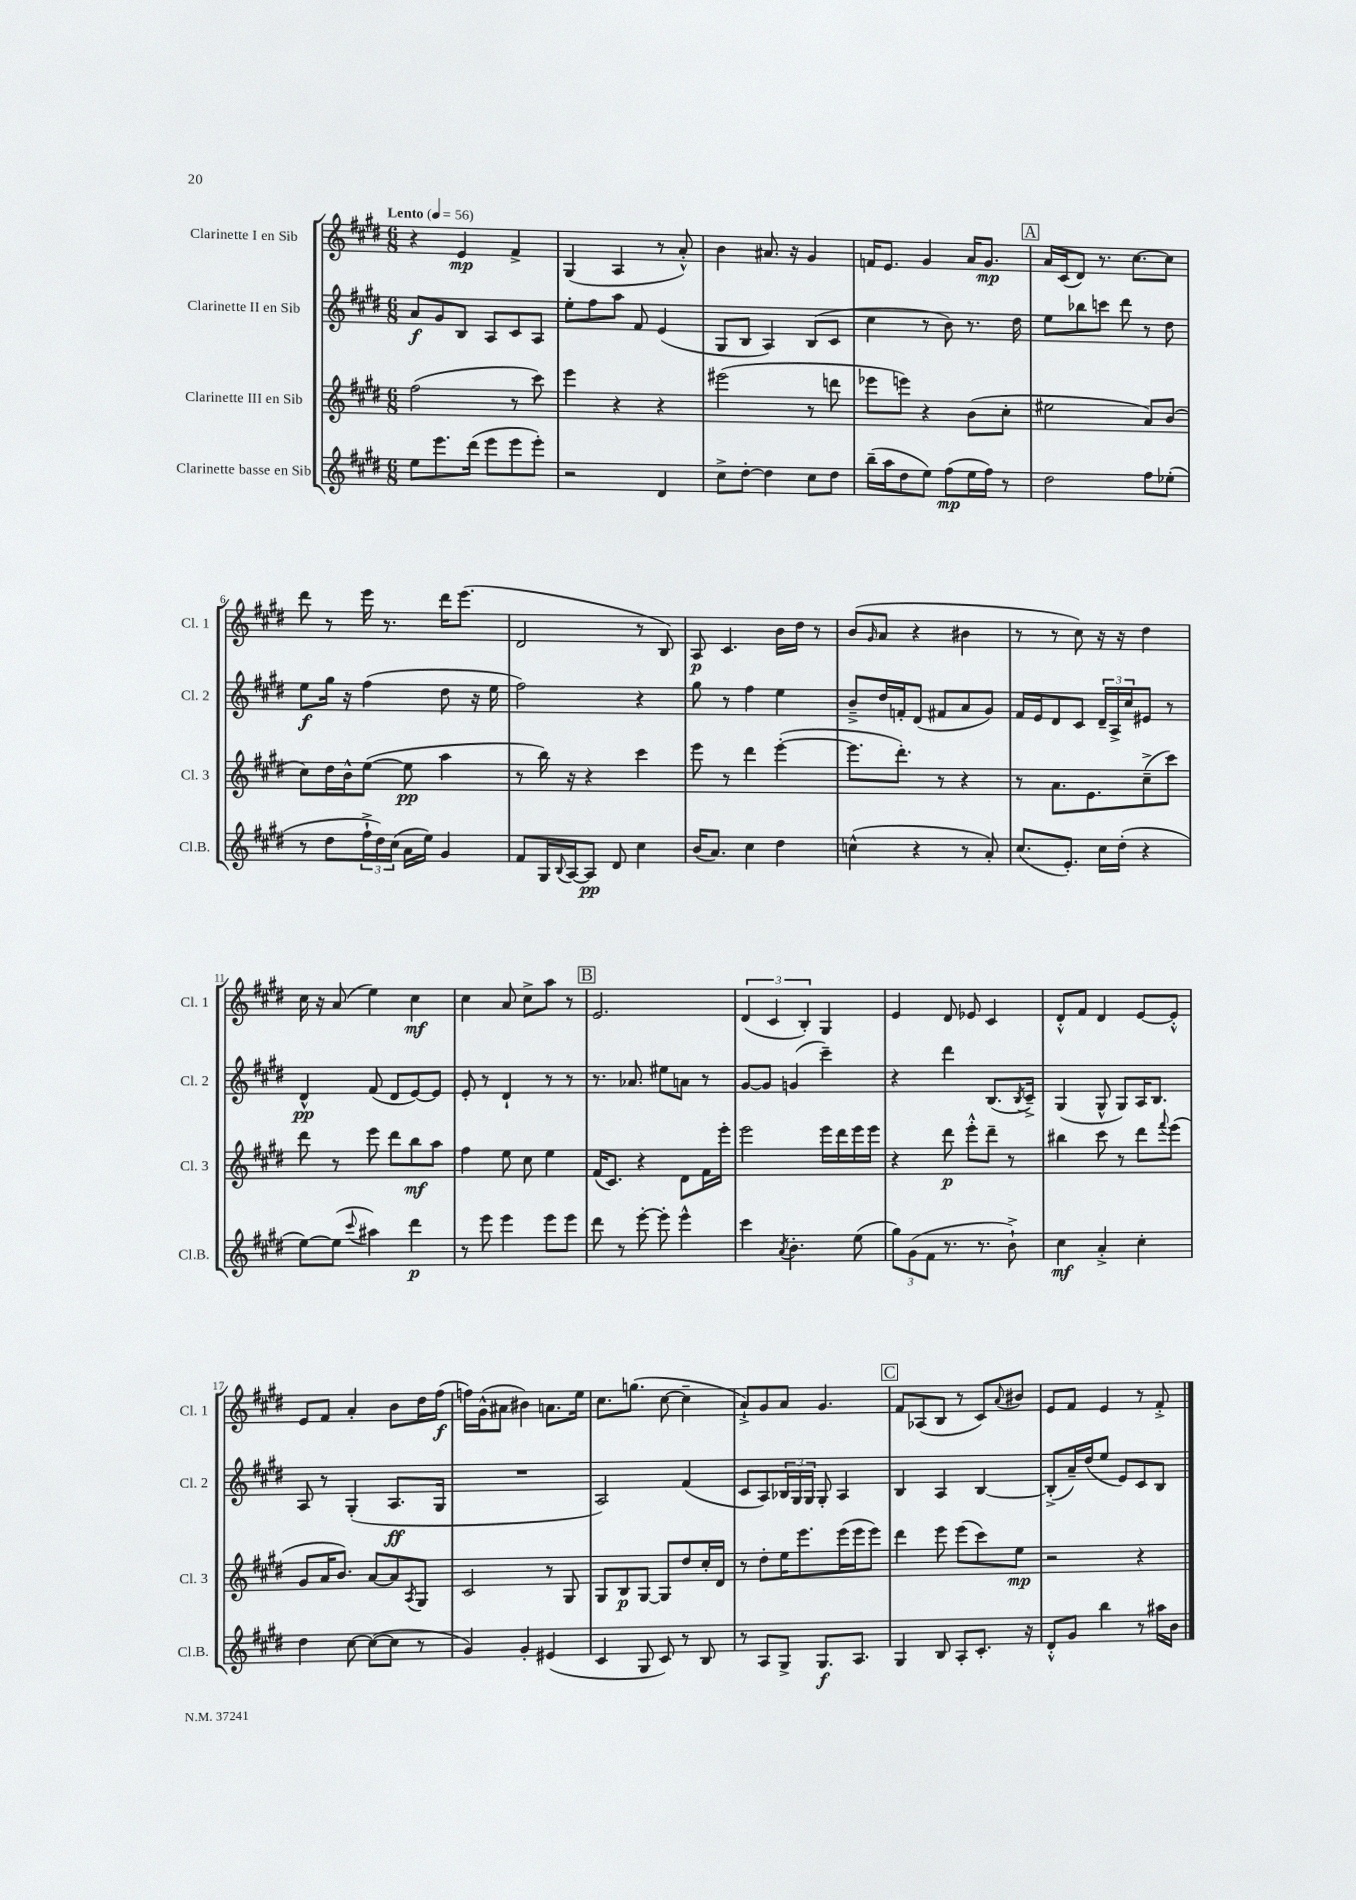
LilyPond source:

<<
\new StaffGroup <<
\new Staff = "s0" \with { instrumentName = "Clarinette I en Sib" shortInstrumentName = "Cl. 1" } {
    \clef treble \key e \major \numericTimeSignature \time 6/8 \tempo "Lento" 4 = 56
    r4 e'4\mp fis'4-> |
    gis4( a4 r8 a'8-.-^) |
    b'4 ais'8. r16 gis'4 |
    f'16 e'8. gis'4 a'16 gis'8.\mp |
    \mark \markup { \box "A" } a'16 cis'16( dis'8) r8. cis''8.~ cis''8 |
    dis'''8 r8 e'''16 r8. dis'''16 e'''8.( |
    dis'2 r8 b8) |
    a8\p cis'4. b'16 dis''16 r8 |
    b'8( \grace { gis'16 } a'8 r4 bis'4 |
    r8 r8 cis''8) r16 r16 dis''4 |
    cis''16 r16 a'8( e''4) cis''4\mf |
    cis''4 a'8 cis''8-> a''8 r8 |
    \mark \markup { \box "B" } e'2. |
    \tuplet 3/2 { dis'4( cis'4 b4-.) } gis4 |
    e'4 dis'8 ees'8 cis'4 |
    dis'8-.-^ fis'8 dis'4 e'8~ e'8-.-^ |
    e'8 fis'8 a'4-. b'8 dis''16 fis''16\f( |
    f''16) gis'16-^( ais'8 bis'4) a'8. e''16 |
    cis''8. g''8.( cis''8~ cis''4-- |
    a'8-!->) gis'8 a'8 gis'4. |
    \mark \markup { \box "C" } fis'8 aes8( b8 r8 cis'8) \appoggiatura { a'8 } bis'8 |
    e'8 fis'8 e'4 r8 fis'8-.-> \bar "|." |
}
\new Staff = "s1" \with { instrumentName = "Clarinette II en Sib" shortInstrumentName = "Cl. 2" } {
    \clef treble \key e \major \numericTimeSignature \time 6/8
    a'8\f gis'8 b8 a8 cis'8 a8 |
    e''8-. fis''8 a''8 fis'8 e'4( |
    gis8 b8 a4) b8( cis'8 |
    cis''4 r8 b'8) r8. dis''16 |
    \mark \markup { \box "A" } e''8 bes''8 c'''8 dis'''8 r8 dis''8 |
    e''8\f gis''16 r16 fis''4( dis''8 r16 e''16 |
    fis''2) r4 |
    gis''8 r8 fis''4 e''4 |
    b'8---> dis''16 f'16-. dis'8( fis'8 a'8 gis'8) |
    fis'16 e'16 dis'8 cis'8 \tuplet 3/2 { dis'16-- a16-> cis''16 } eis'8 r8 |
    dis'4-^\pp fis'8( dis'8 e'8~) e'8 |
    e'8-. r8 dis'4-! r8 r8 |
    \mark \markup { \box "B" } r8. aes'8. eis''8 a'8 r8 |
    gis'8~ gis'8 g'4( cis'''4--) |
    r4 dis'''4 b8.( \acciaccatura { b8 } cis'16--->) |
    gis4( gis8-^ gis8) a16 b8. |
    a8 r8 gis4-.( a8.\ff gis16 |
    R2. |
    a2) fis'4( |
    cis'8 a8) \tuplet 3/2 { bes16 gis16 gis16 } gis8-. a4 |
    \mark \markup { \box "C" } b4 a4 b4~ |
    b8-.->( a'16--) dis''16( e''8 e'8) cis'8 b8 \bar "|." |
}
\new Staff = "s2" \with { instrumentName = "Clarinette III en Sib" shortInstrumentName = "Cl. 3" } {
    \clef treble \key e \major \numericTimeSignature \time 6/8
    fis''2( r8 cis'''8) |
    e'''4 r4 r4 |
    eis'''2( r8 d'''8 |
    ees'''8 e'''8) r4 b'8( cis''8-. |
    \mark \markup { \box "A" } eis''2 a'8) b'8( |
    cis''8) dis''16 b'16-^ e''8~( e''8\pp a''4 |
    r8 b''16) r16 r4 cis'''4 |
    e'''8 r8 dis'''4 e'''4~-.( |
    e'''8. dis'''8.-.) r8 r4 |
    r8 a'8. e'8. cis''8--->( cis'''8) |
    dis'''8 r8 e'''8 dis'''8 b''8\mf a''8 |
    fis''4 e''8 cis''8 e''4 |
    \mark \markup { \box "B" } fis'16( cis'8.) r4 dis'8 fis'16 e'''16-. |
    e'''2 e'''16 dis'''16 e'''16 e'''16 |
    r4 dis'''8\p e'''8-.-^ dis'''8-- r8 |
    bis''4 cis'''8 r8 dis'''8 \appoggiatura { fis'''8 } e'''8( |
    gis'8 a'16 b'8.) a'8~ a'8 \acciaccatura { a8 } gis8 |
    cis'2 r8 gis8 |
    gis8 b8\p gis8~ gis8 dis''8 cis''16-. dis'16 |
    r8 dis''8-. e''16 e'''8. e'''16( e'''16 e'''8) |
    \mark \markup { \box "C" } dis'''4 e'''8 e'''8( cis'''8) e''8\mp |
    r2 r4 \bar "|." |
}
\new Staff = "s3" \with { instrumentName = "Clarinette basse en Sib" shortInstrumentName = "Cl.B." } {
    \clef treble \key e \major \numericTimeSignature \time 6/8
    e''8 e'''8. dis'''16( e'''8 e'''8 e'''8-.) |
    r2 dis'4 |
    cis''8-> dis''8~-. dis''4 cis''8 dis''8 |
    b''16--( a''16 dis''8 e''8) fis''8\mp( e''16 fis''16) r8 |
    \mark \markup { \box "A" } dis''2 fis''8 ees''8-.( |
    r8 dis''8 \tuplet 3/2 { fis''16-!-> dis''16) cis''16( } a'16 e''16) gis'4 |
    fis'8 gis16 \appoggiatura { b8 } a16~ a8\pp dis'8 cis''4 |
    b'16( a'8.) cis''4 dis''4 |
    c''4-^( r4 r8 a'8-.) |
    cis''8.( e'8.-.) cis''16 dis''16-.( r4 |
    e''8~) e''8( \appoggiatura { cis'''8 } ais''4) dis'''4\p |
    r8 e'''8 e'''4 e'''8 e'''8 |
    \mark \markup { \box "B" } dis'''8 r8 e'''8~-. e'''8-. e'''4-^ |
    cis'''4 \acciaccatura { a'8 } b'4.-. e''8( |
    \tuplet 3/2 { gis''8) gis'8( fis'8 } r8. r8. b'8-!->) |
    cis''4\mf a'4-.-> cis''4-. |
    dis''4 cis''8~ cis''8~( cis''8 r8 |
    gis'4) gis'4-. eis'4( |
    cis'4 gis8 cis'8) r8 b8 |
    r8 a8 gis8-> gis8.\f a8. |
    \mark \markup { \box "C" } gis4 b8 a8-. cis'8.-. r16 |
    dis'8-.-^ gis'8 b''4 r8 ais''16 b'16 \bar "|." |
}
>>
>>
